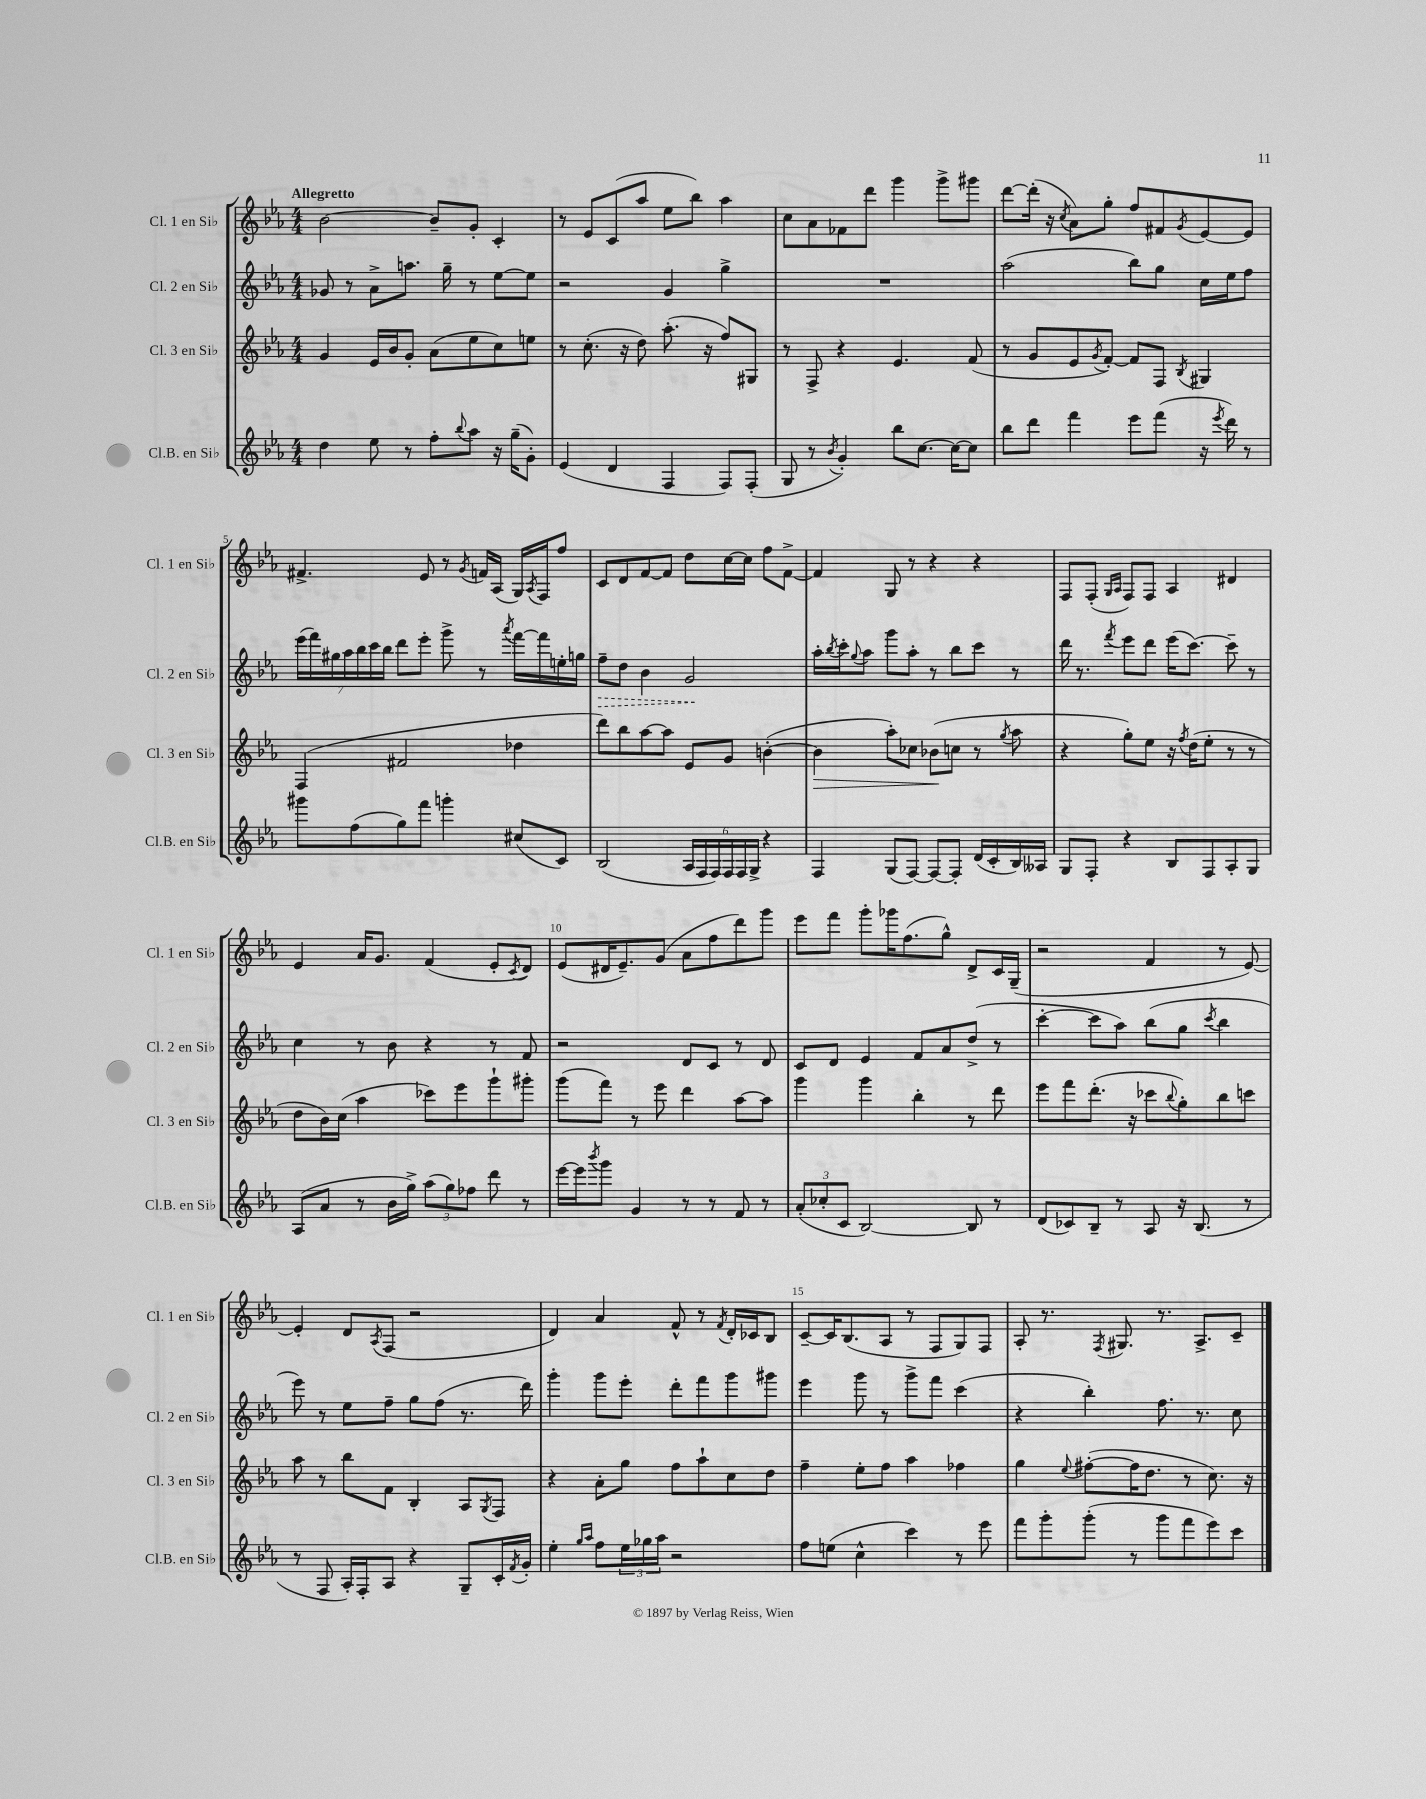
<<
\new StaffGroup <<
\new Staff = "s0" \with { instrumentName = "Cl. 1 en Sib" shortInstrumentName = "Cl. 1 en Sib" } {
    \clef treble \key ees \major \numericTimeSignature \time 4/4 \tempo "Allegretto"
    bes'2~ bes'8-- g'8-. c'4-. |
    r8 ees'8 c'8( aes''8 ees''8 bes''8) aes''4 |
    c''8 aes'8 fes'8 d'''8 g'''4 g'''8-> gis'''8 |
    d'''8~ d'''16-.( r16 \acciaccatura { c''8 } aes'8) g''8-. f''8 fis'8 \acciaccatura { g'8 } ees'8~ ees'8 |
    fis'4.-> ees'8 r8 \acciaccatura { g'8 } f'16 aes16( g16) \acciaccatura { aes8 } f16 f''8 |
    c'8 d'8 f'8~ f'8 d''8 c''16~ c''16 f''8 f'8~-> |
    f'4 g8 r8 r4 r4 |
    f8 f8-.( \grace { g16 aes16 } f8) f8 aes4 dis'4 |
    ees'4 aes'16 g'8. f'4( ees'8-. \acciaccatura { c'8 } d'8) |
    ees'8( dis'16 ees'8.--) g'8( aes'8 f''8 d'''8) g'''8 |
    ees'''8 f'''8 g'''8-. ges'''16 f''8.( g''8-^) d'8-> c'16 g16--( |
    r2 f'4 r8 ees'8~) |
    ees'4-. d'8 \acciaccatura { aes8 } f8( r2 |
    d'4) aes'4 f'8-^ r8 \acciaccatura { f'8 } d'16-. ces'16 bes8 |
    c'8~-- c'16 bes8.( aes8 r8 f8 g8) f8 |
    aes8-. r8. \acciaccatura { f8 } gis8. r8. aes8.-> c'8-- \bar "|." |
}
\new Staff = "s1" \with { instrumentName = "Cl. 2 en Sib" shortInstrumentName = "Cl. 2 en Sib" } {
    \clef treble \key ees \major \numericTimeSignature \time 4/4
    ges'8 r8 aes'8-> a''8. g''16-- r8 ees''8~ ees''8 |
    r2 g'4 g''4-> |
    R1 |
    aes''2( bes''8) g''8 c''16 ees''16 f''8 |
    \tuplet 7/4 { ees'''16( f'''16) gis''16 aes''16 bes''16 c'''16 bes''16 } d'''8 ees'''8-. g'''8-> r8 \acciaccatura { aes'''8 } f'''16~ f'''16 e''16-. g''16 |
    \once \override Hairpin.style = #'dashed-line f''8--\> d''8 bes'4 g'2\! |
    aes''16-. \acciaccatura { bes''8 } c'''16-. \appoggiatura { g''8 } aes''8 g'''8 aes''8-. r8 bes''8 c'''8 r8 |
    d'''16 r8. \acciaccatura { f'''8 } ees'''8 d'''8 ees'''16( c'''8.~) c'''8-- r8 |
    c''4 r8 bes'8 r4 r8 f'8 |
    r2 d'8 c'8 r8 d'8 |
    c'8 d'8 ees'4 f'8 aes'8 d''8->( r8 |
    c'''4~-. c'''8 aes''8) bes''8( g''8 \acciaccatura { c'''8 } bes''4 |
    ees'''8) r8 ees''8 f''8-- g''8 f''8( r8. d'''16) |
    g'''4-. g'''8 ees'''8-. d'''8-. f'''8 g'''8 gis'''8 |
    ees'''4 g'''8 r8 g'''8-> f'''8 c'''4( |
    r4 bes''4-.) f''8. r8. c''8 \bar "|." |
}
\new Staff = "s2" \with { instrumentName = "Cl. 3 en Sib" shortInstrumentName = "Cl. 3 en Sib" } {
    \clef treble \key ees \major \numericTimeSignature \time 4/4
    g'4 ees'16 bes'16 g'8-. aes'8( ees''8 c''8) e''8 |
    r8 c''8.-.( r16 d''8) aes''8.-.( r16 f''8) gis8 |
    r8 f8-> r4 ees'4. f'8( |
    r8 g'8 ees'8 \acciaccatura { g'8 } f'8~-.) f'8 f8 \acciaccatura { bes8 } gis4 |
    f4( fis'2 des''4 |
    d'''8) bes''8 aes''8~ aes''8 ees'8 g'8 b'4~-.( |
    b'4\> aes''8-.) ces''8 bes'8\!( c''8 r8 \acciaccatura { g''8 } aes''8 |
    r4 g''8-.) ees''8 r16 \acciaccatura { f''8 } d''16( ees''8-. r8 r8 |
    d''8 bes'16) c''16( aes''4 ces'''8) ees'''8 g'''8-! gis'''8-. |
    g'''8( f'''8) r8 ees'''8 d'''4 aes''8~ aes''8 |
    g'''4 g'''4 bes''4-. r8 d'''8 |
    ees'''8 f'''8 d'''8.-.( r16 ces'''8 \appoggiatura { bes''8 } g''8-.) bes''8 c'''8 |
    aes''8 r8 bes''8 f'8 bes4-. aes8 \acciaccatura { g8 } f8 |
    r4 aes'8-. g''8 f''8 aes''8-! c''8 d''8 |
    f''4-- ees''8-. f''8 aes''4 fes''4 |
    g''4 \appoggiatura { ees''8 } fis''8~-.( fis''16 d''8. r8 c''8.) r16 \bar "|." |
}
\new Staff = "s3" \with { instrumentName = "Cl.B. en Sib" shortInstrumentName = "Cl.B. en Sib" } {
    \clef treble \key ees \major \numericTimeSignature \time 4/4
    d''4 ees''8 r8 f''8-. \appoggiatura { bes''8 } aes''8 r16 g''16--( g'8-.) |
    ees'4( d'4 f4 f8) f8-.( |
    g8 r8 \acciaccatura { bes'8 } g'4-.) bes''8 c''8.~ c''16~ c''8 |
    bes''8 d'''8 f'''4 ees'''8 f'''8( r16 \acciaccatura { ees'''8 } d'''16) r8 |
    gis'''8 f''8( g''8) f'''8 g'''4-. cis''8( c'8) |
    bes2( \tuplet 6/4 { aes16 f16 f16) f16 f16 g16-> } r4 |
    f4 g8( f8~) f8~ f8-. d'16( c'16-. bes16) aeses16 |
    g8 f8-. r4 bes8 f8 aes8-. g8 |
    aes8( aes'8 r8 bes'16 g''16->) \tuplet 3/2 { aes''8( g''8) fes''8 } d'''8 r8 |
    ees'''16~ ees'''16 \acciaccatura { bes'''8 } g'''8 g'4 r8 r8 f'8 r8 |
    \tuplet 3/2 { aes'8-.( ces''8-. c'8 } bes2~) bes8 r8 |
    d'8( ces'8) bes8-- r8 aes8 r16 bes8.( r8 |
    r8 f8 aes16-.) f16-. aes8 r4 g8-- c'16-. \acciaccatura { f'8 } g'16-. |
    ees''4-. \grace { g''16 aes''16 } f''8 \tuplet 3/2 { ees''16 ges''16 aes''16 } r2 |
    f''8 e''8( c''4-^ c'''4) r8 ees'''8 |
    f'''8 g'''8-. g'''8-.( r8 g'''8 f'''8 ees'''8) c'''8 \bar "|." |
}
>>
>>
\layout { \context { \Score \override BarNumber.break-visibility = ##(#f #t #t) barNumberVisibility = #(every-nth-bar-number-visible 5) } }
